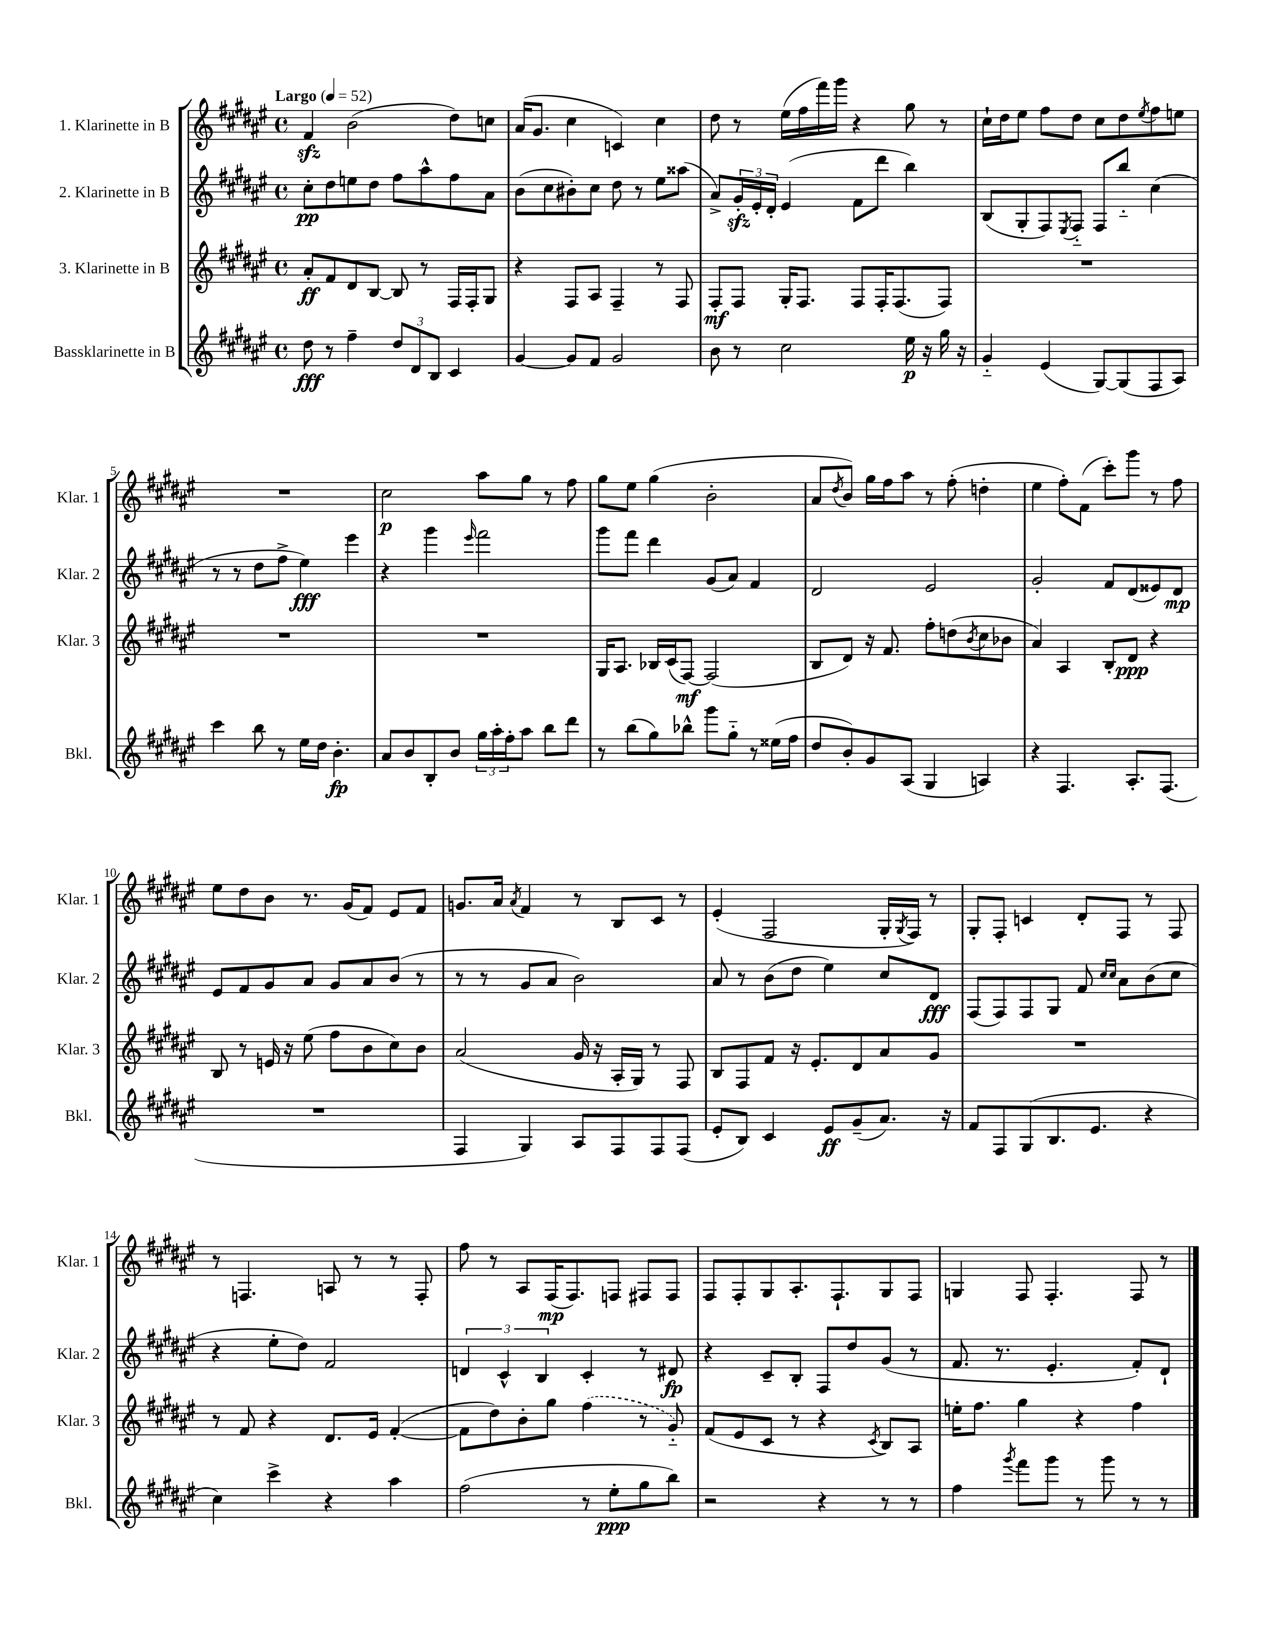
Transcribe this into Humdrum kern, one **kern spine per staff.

**kern	**kern	**kern	**kern
*staff4	*staff3	*staff2	*staff1
*clefG2	*clefG2	*clefG2	*clefG2
*k[f#c#g#d#a#e#]	*k[f#c#g#d#a#e#]	*k[f#c#g#d#a#e#]	*k[f#c#g#d#a#e#]
*M4/4	*M4/4	*M4/4	*M4/4
*met(c)	*met(c)	*met(c)	*met(c)
*MM52	*MM52	*MM52	*MM52
8dd#	8a#'	8cc#'	4f#
8r	8f#	8dd#	.
4ff#~	8d#	8ee	(2b
.	[8B	8dd#	.
12dd#	8B]	8ff#	.
12d#	.	.	.
.	8r	8aa#^^	.
12B	.	.	.
4c#	16F#	8ff#	8dd#)
.	16F#'	.	.
.	8G#	8a#	8cc
=	=	=	=
[4g#	4r	(8b	(16a#
.	.	.	8.g#
.	.	8cc#	.
8g#]	8F#	8b#')	4cc#
8f#	8A#	8cc#	.
2g#	4F#~	8dd#	4c)
.	.	8r	.
.	8r	8ee#	4cc#
.	8F#	(8aa##	.
=	=	=	=
8b	8F#'	8a#^)	8dd#
8r	8F#	24g#'	8r
.	.	24e#'	.
.	.	24d#'	.
2cc#	16G#'	(4e#	(16ee#
.	8.F#	.	16ff#
.	.	.	16fff#)
.	.	.	16ggg#
.	8F#	8f#	4r
.	16F#'	8ddd#	.
.	(8.F#	.	.
16ee#	.	4bb)	8gg#
16r	.	.	.
16gg#	8F#)	.	8r
16r	.	.	.
=	=	=	=
4g#'~	1r	(8B	16cc#`
.	.	.	16dd#
.	.	8G#'	8ee#
(4e#	.	8F#)	8ff#
.	.	8qE#	.
.	.	8F#'~	8dd#
[8G#)	.	8F#	8cc#
(8G#]	.	8bb'~	8dd#
.	.	.	8qee#
8F#	.	(4cc#	8ff#
8A#)	.	.	8ee
=	=	=	=
4ccc#	1r	8r	1r
.	.	8r	.
8bb	.	8dd#	.
8r	.	8ff#^	.
16ee#	.	4ee#)	.
16dd#	.	.	.
4.b'	.	.	.
.	.	4eee#	.
=	=	=	=
8a#	1r	4r	2cc#
8b	.	.	.
8B'	.	4ggg#	.
8b	.	.	.
.	.	16qqeee#	.
24gg#	.	2fff#	8aa#
24aa#'	.	.	.
24ff#'	.	.	.
8aa#	.	.	8gg#
8bb	.	.	8r
8ddd#	.	.	8ff#
=	=	=	=
8r	16G#	8ggg#	8gg#
.	8.A#	.	.
(8bb	.	8fff#	8ee#
8gg#)	16B-	4ddd#	(4gg#
.	(16c#	.	.
8bb-^^	[8F#)	.	.
8ggg#	(2F#]	(8g#	2b'
8gg#'~	.	8a#)	.
8r	.	4f#	.
(16ee##	.	.	.
16ff#	.	.	.
=	=	=	=
8dd#	8B	2d#	8a#
.	.	.	8qdd#
8b')	8d#)	.	8b)
8g#	16r	.	16gg#
.	8.f#	.	16ff#
(8A#	.	.	8aa#
4G#	8ff#'	2e#	8r
.	(8dd	.	(8ff#'
.	8qb	.	.
4A)	8cc#	.	4dd'
.	8b-	.	.
=	=	=	=
4r	4a#)	2g#'	4ee#
4.F#	4A#	.	8ff#')
.	.	.	(8f#
.	8B'	8f#	8ccc#')
8.A#'	8d#	(8d#	8ggg#
.	4r	8e##)	8r
(8.F#	.	.	.
.	.	8d#	8ff#
=	=	=	=
1r	8B	8e#	8ee#
.	8r	8f#	8dd#
.	16e	8g#	8b
.	16r	.	.
.	(8ee#	8a#	8.r
.	8ff#	8g#	.
.	.	.	(16g#
.	8b	8a#	8f#)
.	8cc#)	(8b	8e#
.	8b	8r	8f#
=	=	=	=
4F#	(2a#	8r	8.g
.	.	8r	.
.	.	.	16a#
.	.	.	8qa#
4G#)	.	8g#	4f#
.	.	8a#	.
8A#	16g#	2b)	8r
.	16r	.	.
8F#	16A#'	.	8B
.	16G#)	.	.
8F#	8r	.	8c#
(8F#	8F#	.	8r
=	=	=	=
8e#'	8B	8a#	(4e#'
8B)	8F#	8r	.
4c#	8f#	(8b	2F#
.	16r	8dd#	.
.	8.e#'	.	.
8e#	.	4ee#)	.
(8g#~	8d#	.	.
8.a#)	8a#	8cc#	16G#'
.	.	.	8qG#
.	.	.	16F#)
.	8g#	8d#	8r
16r	.	.	.
=	=	=	=
8f#	1r	(8F#	8G#'
8F#	.	8F#)	8F#'
(8G#	.	8F#	4c
8.B	.	8G#	.
.	.	8f#	8d#'
8.e#	.	.	.
.	.	16qqcc#	.
.	.	16qqcc#	.
.	.	8a#	8F#
4r	.	(8b	8r
.	.	8cc#	8F#
=	=	=	=
4cc#)	8r	4r	8r
.	8f#	.	4.F
4ccc#^	4r	8ee#'	.
.	.	8dd#)	.
4r	8.d#	2f#	8A
.	.	.	8r
.	16e#	.	.
4aa#	([4f#'	.	8r
.	.	.	8F'
=	=	=	=
(2ff#	8f#]	6d	8ff#
.	8dd#)	.	8r
.	.	6c#^^	.
.	8b'	.	8A#
.	.	6B	.
.	8gg#	.	(16F#
.	.	.	8.F#)
8r	(4ff#	4c#'	.
8ee#'	.	.	8F
8gg#	8r	8r	8F#
8bb)	8g#'~)	8d#	8F#
=	=	=	=
2r	(8f#	4r	8F#
.	8e#	.	8F#'
.	8c#	8c#~	8G#
.	8r	8B'	8.A#'
4r	4r	8F#	.
.	.	.	8.F#`
.	.	8dd#	.
.	8qc#	.	.
8r	8B)	(8g#	8G#
8r	8A#	8r	8F#
=	=	=	=
4ff#	16ee'	8.f#	4G
.	8.ff#	.	.
.	.	8.r	.
8qggg#	.	.	.
8fff#	4gg#	.	8F#
8ggg#	.	4.e#'	4.F#'
8r	4r	.	.
8ggg#	.	.	.
8r	4ff#	8f#')	8F#
8r	.	8d#`	8r
==	==	==	==
*-	*-	*-	*-
